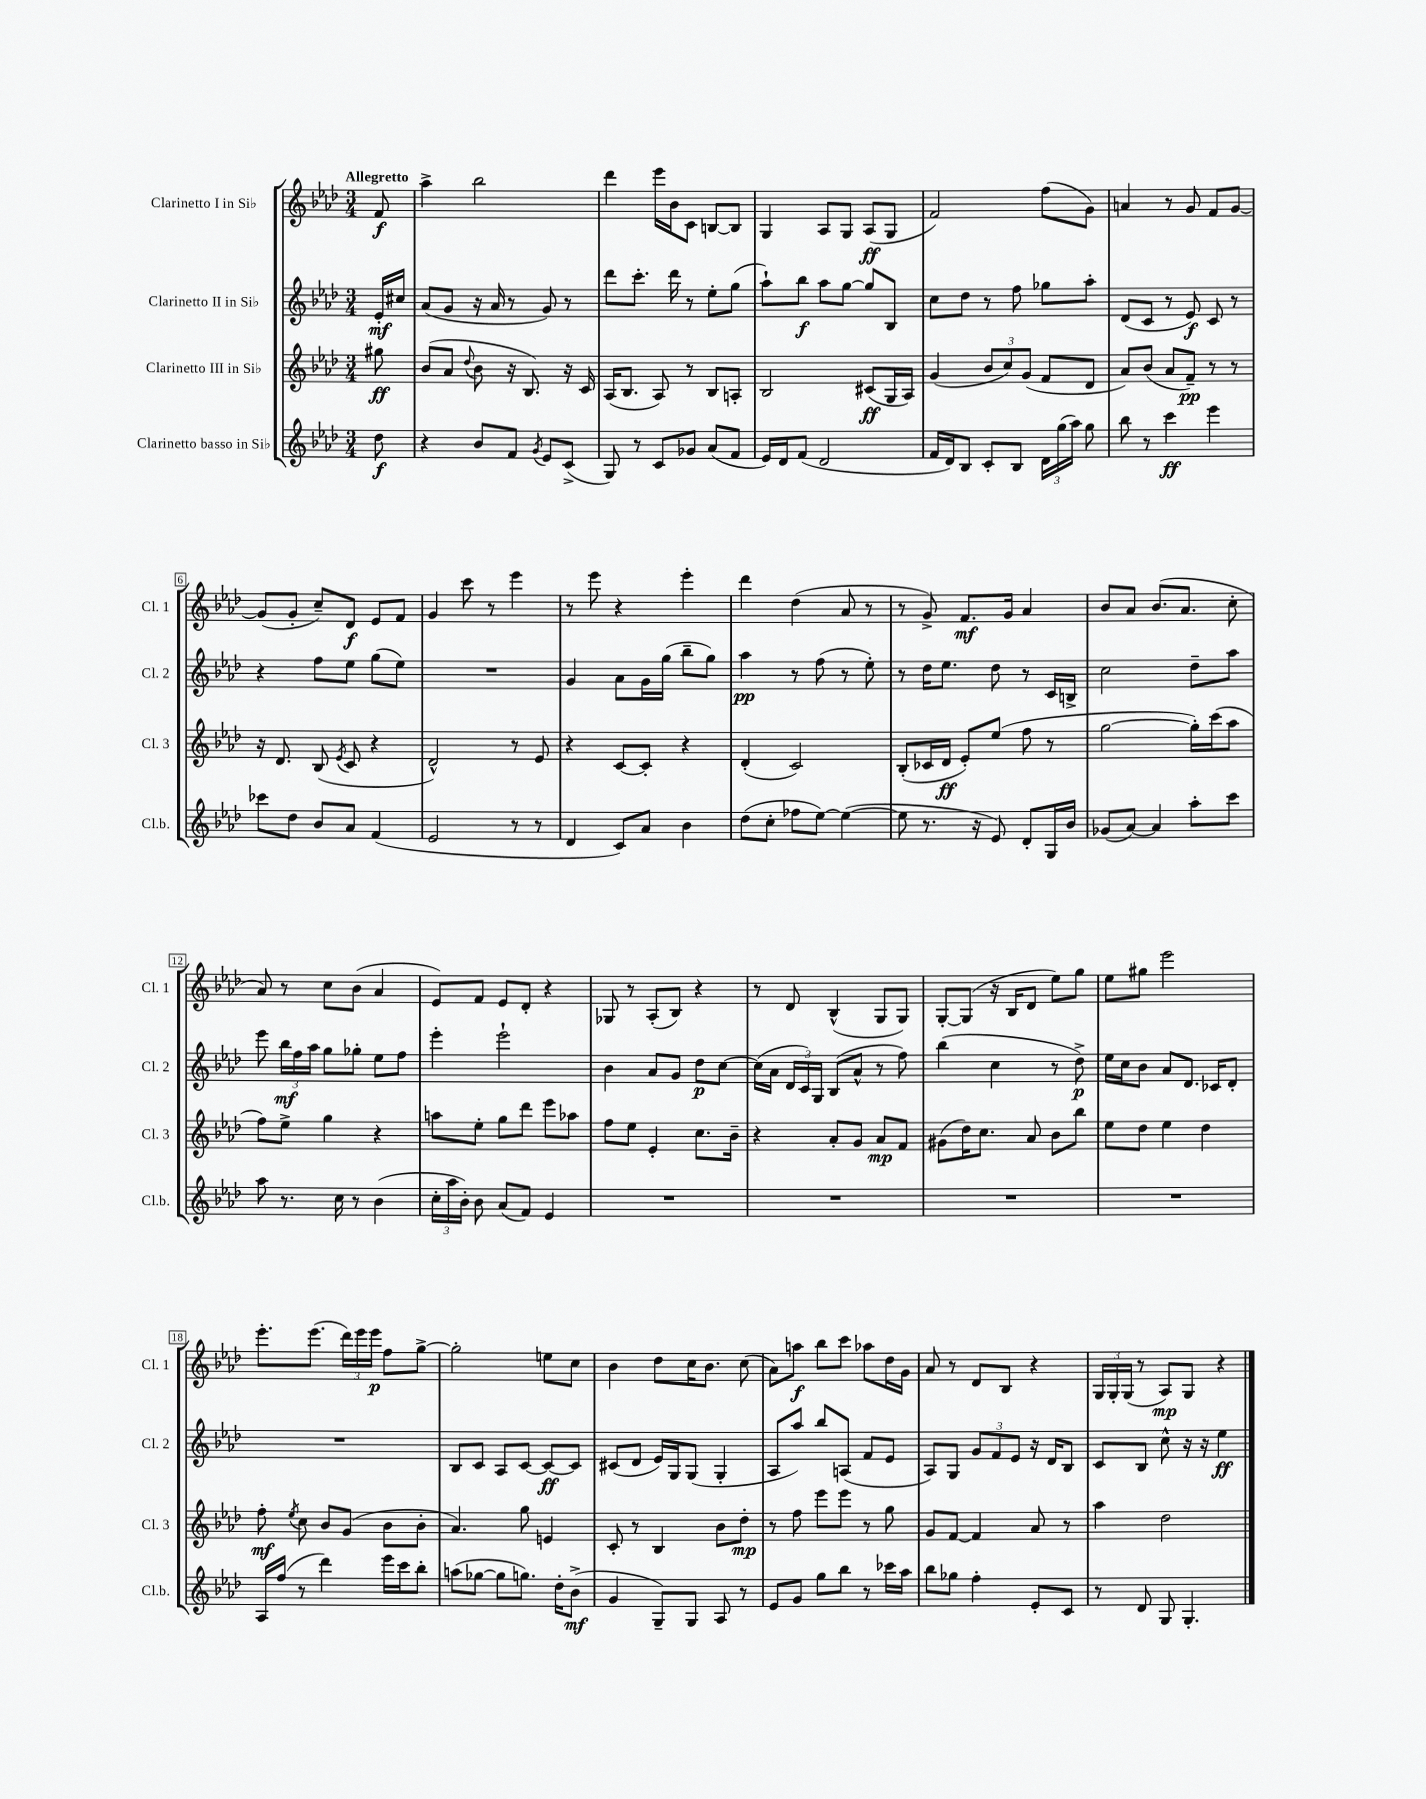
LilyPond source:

<<
\new StaffGroup <<
\new Staff = "s0" \with { instrumentName = "Clarinetto I in Sib" shortInstrumentName = "Cl. 1" } {
    \clef treble \key aes \major \numericTimeSignature \time 3/4 \partial 8 \tempo "Allegretto"
    \autoBeamOff f'8\f |
    aes''4-> bes''2 |
    des'''4 ees'''16[ bes'16 c'8] b8[~ b8] |
    g4 aes8[ g8] aes8[\ff( g8] |
    f'2) f''8[( g'8]) |
    a'4 r8 g'8 f'8[ g'8]~ |
    g'8[( g'8]-. c''8[--) des'8]\f ees'8[ f'8] |
    g'4 c'''8 r8 ees'''4 |
    r8 ees'''8 r4 ees'''4-. |
    des'''4 des''4( aes'8 r8 |
    r8 g'8->) f'8.[\mf g'16] aes'4 |
    bes'8[ aes'8] bes'8.[( aes'8.] c''8-. |
    aes'8) r8 c''8[ bes'8]( aes'4 |
    ees'8[) f'8] ees'8[ des'8]-. r4 |
    ges8 r8 aes8[-.( bes8]) r4 |
    r8 des'8 bes4-^( g8[ g8]) |
    g8[~-. g8]( r16 bes16[ des'8] ees''8[) g''8] |
    ees''8[ gis''8] ees'''2 |
    ees'''8.[-. ees'''8.]( \tuplet 3/2 { des'''16[) ees'''16 ees'''16]\p } f''8[ g''8]~-> |
    g''2-. e''8[ c''8] |
    bes'4 des''8[ c''16 bes'8.] c''8( |
    aes'8[) a''8]\f bes''8[ c'''8] aes''8[ des''16 g'16] |
    aes'8 r8 des'8[ bes8] r4 |
    \tuplet 3/2 { g16[ g16-. g16]( } r8 aes8[\mp) g8] r4 \bar "|." |
}
\new Staff = "s1" \with { instrumentName = "Clarinetto II in Sib" shortInstrumentName = "Cl. 2" } {
    \clef treble \key aes \major \numericTimeSignature \time 3/4 \partial 8
    \autoBeamOff ees'16[-.\mf cis''16] |
    aes'8[( g'8] r16 aes'16 r8 g'8) r8 |
    des'''8[ c'''8.]-. des'''16 r8 ees''8[-. g''8]( |
    aes''8[-!) bes''8]\f aes''8[ g''8]~ g''8[ bes8] |
    c''8[ des''8] r8 f''8 ges''8[ aes''8]-. |
    des'8[( c'8] r8 ees'8\f) c'8 r8 |
    r4 f''8[ ees''8] g''8[( ees''8]) |
    R2. |
    g'4 aes'8[ g'16 g''16]( bes''8[-- g''8]) |
    aes''4\pp r8 f''8( r8 ees''8-.) |
    r8 des''16[ ees''8.] des''8 r8 c'16[ b16]-> |
    c''2 des''8[-- aes''8] |
    ees'''8 \tuplet 3/2 { bes''16[\mf f''16 aes''16] } g''8[ ges''8]-. ees''8[ f''8] |
    ees'''4-. ees'''2-! |
    bes'4 aes'8[ g'8] des''8[\p c''8]~ |
    c''16[( aes'16] \tuplet 3/2 { des'16[ c'16) g16] } bes8[( aes'8]-^ r8 f''8) |
    bes''4( c''4 r8 des''8->\p) |
    ees''16[ c''16 bes'8] aes'8[ des'8.] ces'16[ des'8]-. |
    R2. |
    bes8[ c'8] aes8[ c'8]~ c'8[~\ff c'8] |
    cis'8[( des'8] ees'16[) g16 g8]( g4-. |
    aes8[ aes''8]) bes''8[ a8]( f'8[ ees'8] |
    aes8[) g8] \tuplet 3/2 { g'8[ f'8 ees'8] } r16 des'16[ bes8] |
    c'8[ bes8] c''8-^ r16 r16 ees''4\ff \bar "|." |
}
\new Staff = "s2" \with { instrumentName = "Clarinetto III in Sib" shortInstrumentName = "Cl. 3" } {
    \clef treble \key aes \major \numericTimeSignature \time 3/4 \partial 8
    \autoBeamOff gis''8\ff |
    bes'8[( aes'8] \appoggiatura { des''8 } bes'8 r16 bes8.) r16 c'16 |
    aes16[( bes8.] aes8) r8 bes8[ a8]-. |
    bes2 cis'8[\ff( g16 aes16]) |
    g'4( \tuplet 3/2 { bes'8[ c''8) g'8]( } f'8[ des'8] |
    aes'8[) bes'8]( aes'8[ f'8]--\pp) r8 r8 |
    r16 des'8. bes8( \acciaccatura { ees'8 } c'8 r4 |
    des'2-^) r8 ees'8 |
    r4 c'8[~ c'8]-. r4 |
    des'4-.( c'2) |
    bes8[-.( ces'16 des'16]\ff ees'8[-.) ees''8]( f''8 r8 |
    g''2~ g''16[-.) c'''16( aes''8] |
    f''8[) ees''8]-> g''4 r4 |
    a''8[ ees''8]-. g''8[ des'''8] ees'''8[ aes''8] |
    f''8[ ees''8] ees'4-. c''8.[ bes'16]-- |
    r4 aes'8[-. g'8] aes'8[\mp f'8] |
    gis'8[( des''16) c''8.] aes'8 bes'8[ bes''8] |
    ees''8[ des''8] ees''4 des''4 |
    f''8-.\mf \acciaccatura { ees''8 } c''8 bes'8[ g'8]( bes'8[ bes'8]-. |
    aes'4.) g''8 e'4 |
    c'8-. r8 bes4 bes'8[ des''8]-.\mp |
    r8 f''8 ees'''8[ ees'''8] r8 g''8 |
    g'8[ f'8]~ f'4 aes'8 r8 |
    aes''4 des''2 \bar "|." |
}
\new Staff = "s3" \with { instrumentName = "Clarinetto basso in Sib" shortInstrumentName = "Cl.b." } {
    \clef treble \key aes \major \numericTimeSignature \time 3/4 \partial 8
    \autoBeamOff des''8\f |
    r4 bes'8[ f'8] \acciaccatura { g'8 } ees'8[ c'8]->( |
    g8) r8 c'8[ ges'8] aes'8[( f'8] |
    ees'16[) des'16 f'8]( des'2 |
    f'16[ des'16) bes8] c'8[-. bes8] \tuplet 3/2 { des'16[ g''16( aes''16]) } g''8 |
    bes''8 r8 c'''4\ff ees'''4 |
    ces'''8[ des''8] bes'8[ aes'8] f'4( |
    ees'2 r8 r8 |
    des'4 c'8[) aes'8] bes'4 |
    des''8[( c''8]-. fes''8[ ees''8]~) ees''4~( |
    ees''8 r8. r16 ees'8) des'8[-. g16 bes'16] |
    ges'8[( aes'8]~) aes'4 aes''8[-. c'''8] |
    aes''8 r8. c''16 r8 bes'4( |
    \tuplet 3/2 { c''16[-. aes''16 bes'16]-.) } bes'8 aes'8[( f'8]) ees'4 |
    R2. |
    R2. |
    R2. |
    R2. |
    aes16[ f''16]( r8 des'''4) ees'''16[ c'''16 bes''8]-. |
    a''8[( ges''8]~ ges''8[ g''8.]) des''16[-. bes'8]->\mf( |
    g'4 g8[--) g8] aes8 r8 |
    ees'8[ g'8] g''8[ bes''8] r8 ces'''16[ aes''16] |
    bes''8[ ges''8] f''4-. ees'8[-. c'8] |
    r8 des'8 g8 g4.-. \bar "|." |
}
>>
>>
\layout { \context { \Score \override BarNumber.stencil = #(make-stencil-boxer 0.1 0.3 ly:text-interface::print) } }
